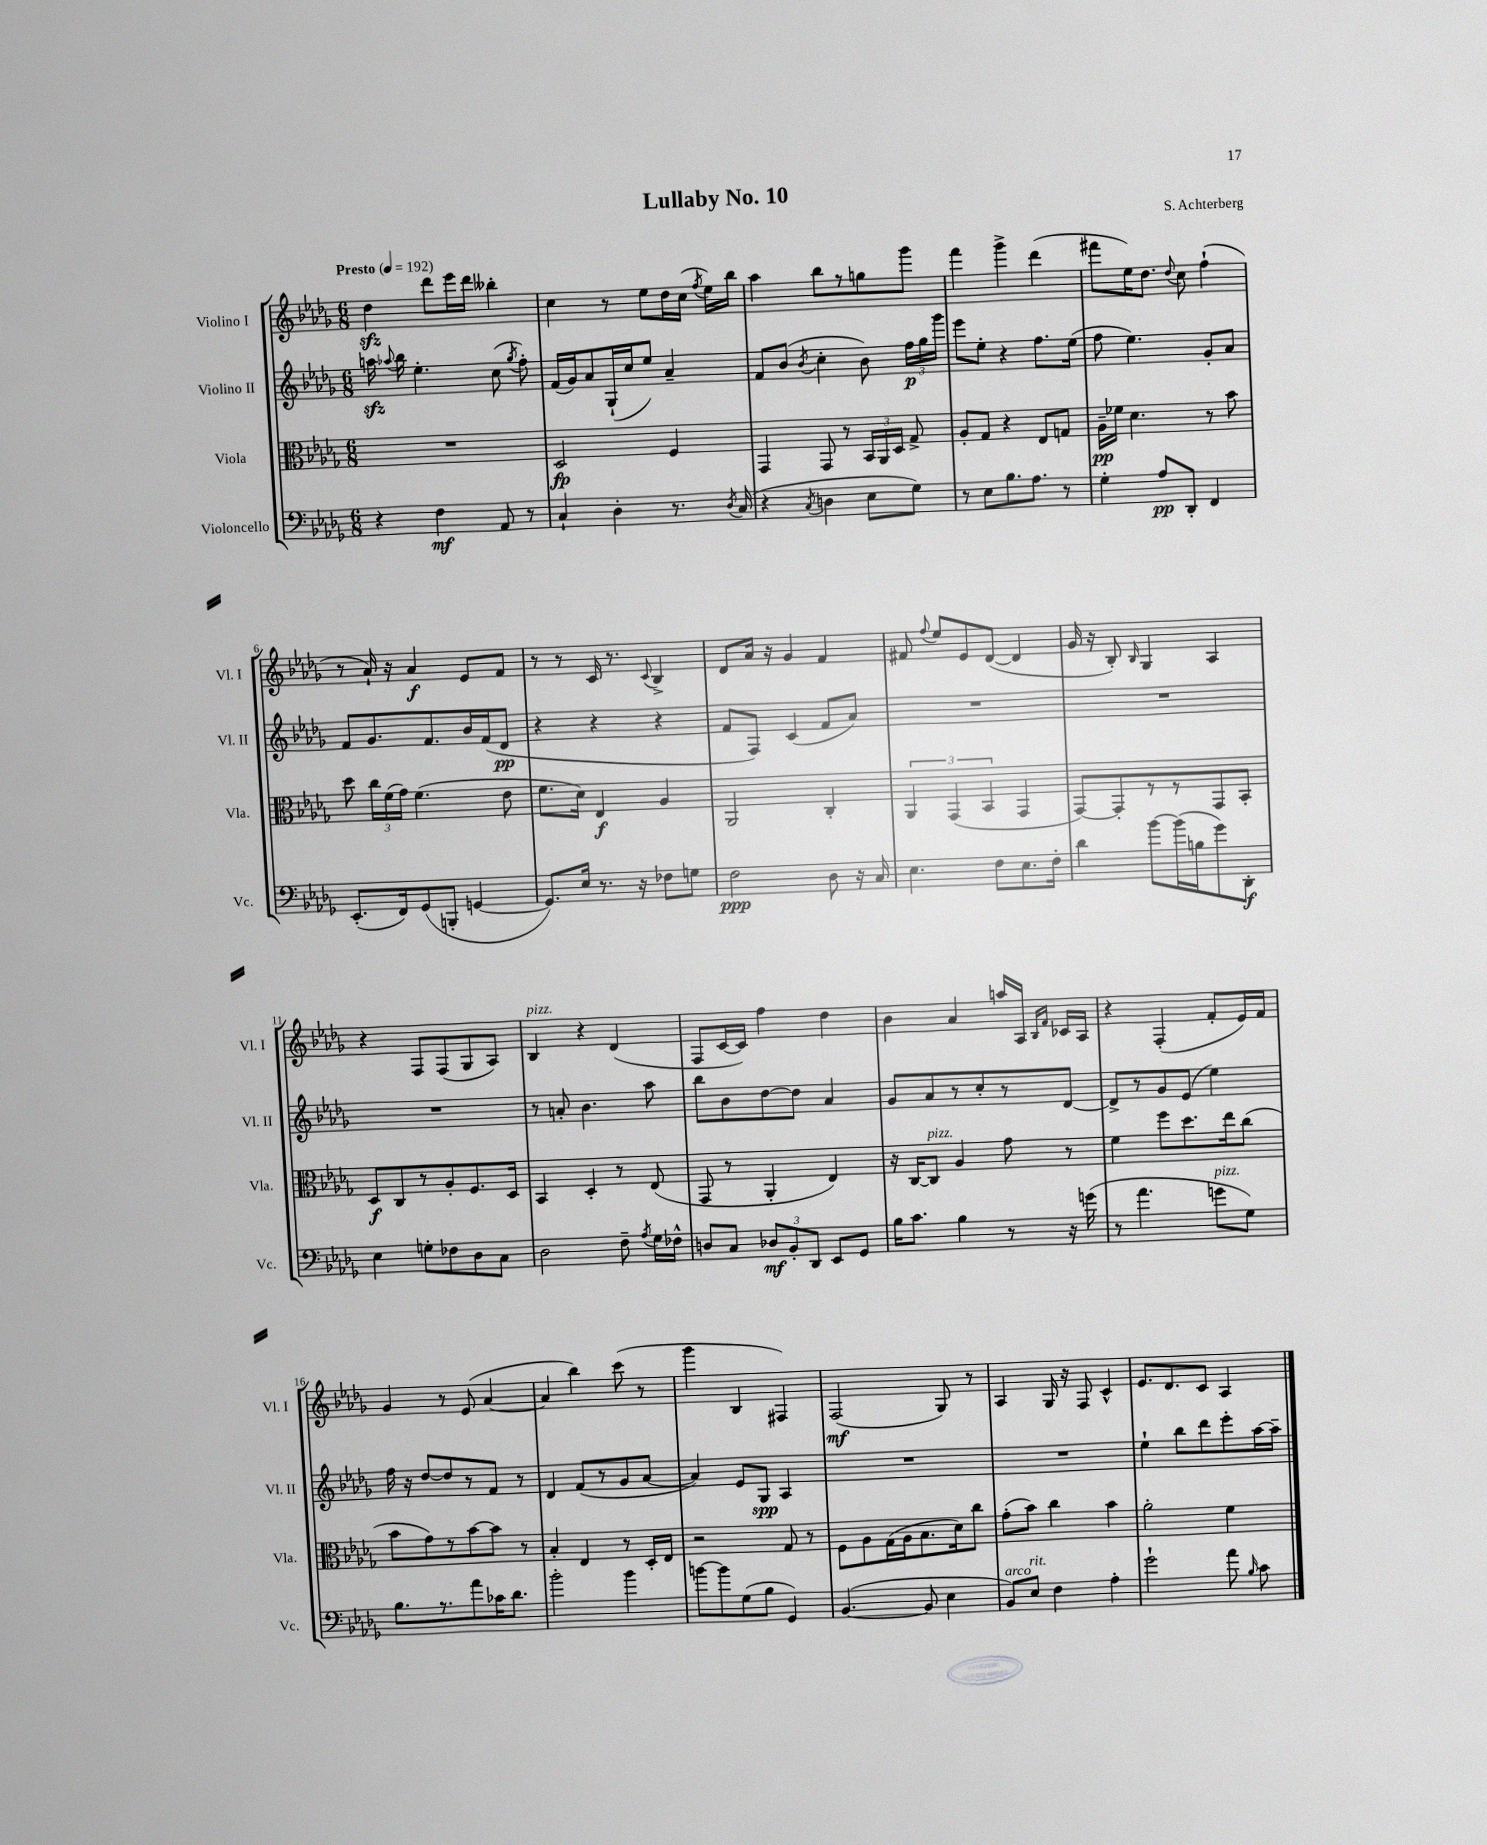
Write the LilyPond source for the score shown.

\header { title = "Lullaby No. 10" composer = "S. Achterberg" }
<<
\new StaffGroup <<
\new Staff = "s0" \with { instrumentName = "Violino I" shortInstrumentName = "Vl. I" } {
    \clef treble \key des \major \numericTimeSignature \time 6/8 \tempo "Presto" 4 = 192
    \autoBeamOff des''4\sfz des'''8[ ees'''16 des'''16] beses''4-. |
    c''4 r8 ees''8[ des''16 c''16]( \acciaccatura { f''8 } ees''16[) bes''16] |
    aes''4 bes''8[ r8 g''8 ges'''8] |
    f'''4 ges'''4-> des'''4( |
    fis'''8[ ees''16) des''8.] \appoggiatura { des''8 } c''8 f''4-!( |
    r8 aes'16-!) r16 aes'4\f ees'8[ f'8] |
    r8 r8 c'16 r8. \appoggiatura { c'8 } bes4-> |
    des'8[ aes'16] r16 ges'4 f'4 |
    fis'8 \appoggiatura { f''8 } ees''8[ ees'8 des'8]~( des'4 |
    ges'16 r16 bes8-.) \grace { bes16 } ges4 aes4 |
    r4 f8[ f8( ges8 aes8]) |
    bes4^\markup { \italic "pizz." } r4 des'4( |
    f8[ c'16~ c'16]) f''4 des''4 |
    bes'4 aes'4 a''16[ aes16] \grace { bes16[ f'16] } ces'16[ aes16] |
    r4 f4-.( f'8[-. ees'16) f'16] |
    ges'4 r8 ees'8( aes'4~ |
    aes'4 bes''4) c'''8( r8 |
    ges'''4 bes4 fis4) |
    f2\mf( ges8) r8 |
    aes4 ges16 r16 f8 c'4-^ |
    ees'8.[ des'8. c'8] aes4 \bar "|." |
}
\new Staff = "s1" \with { instrumentName = "Violino II" shortInstrumentName = "Vl. II" } {
    \clef treble \key des \major \numericTimeSignature \time 6/8
    \autoBeamOff a''16\sfz \appoggiatura { aes''8 } bes''16 ees''4.-. c''8( \acciaccatura { ges''8 } f''8-.) |
    f'16[( ges'16) aes'8 ges16-!( c''16 ees''8]) aes'4-- |
    f'8[ bes'8]( \acciaccatura { bes'8 } c''4-. bes'8) \tuplet 3/2 { f''16[\p ges''16 ges'''16] } |
    ees'''8[ ees''8]-. r4 f''8.[ ees''16]( |
    f''8 ees''4.) ges'8[-. aes'8] |
    f'8[ ges'8. f'8. bes'16 f'16( des'8]\pp |
    r4 r4 r4 |
    f'8[ f8]) c'4( f'8[ aes'8]) |
    R2. |
    R2. |
    R2. |
    r8 a'8-. bes'4. aes''8 |
    bes''8[ bes'8 des''8~ des''8] aes'4 |
    ges'8[ aes'8 r8 c''8-. r8 des'8]~ |
    des'8[-> r8 ges'8 ees'8]( ees''4) |
    f''16 r16 des''8[~ des''8 r8 f'8] r8 |
    des'4 f'8[( r8 ges'8 aes'8]~ |
    aes'4) ees'8[ ges8]\spp aes4 |
    R2. |
    R2. |
    ees''4-! bes''8[ des'''8 ees'''8-. aes''16~ aes''16]-- \bar "|." |
}
\new Staff = "s2" \with { instrumentName = "Viola" shortInstrumentName = "Vla." } {
    \clef alto \key des \major \numericTimeSignature \time 6/8
    \autoBeamOff R2. |
    des2\fp f4 |
    ges,4 ges,8 r8 \tuplet 3/2 { bes,16[ aes,16 des16] } ges8-> |
    aes8[-. ges8] r4 ees8[ g8] |
    aes16[--\pp fes'16] des'4. r8 bes'8 |
    des''8 \tuplet 3/2 { c''16[ f'16( ges'16]) } f'4.( ees'8 |
    f'8.[ des'16]) ees4\f aes4 |
    aes,2 c4-. |
    \tuplet 3/2 { aes,4 ges,4( bes,4 } ges,4 |
    ges,8[~) ges,8-. r8 r8 ges,8 bes,8]-. |
    des8[\f c8 r8 aes8-. f8. des16] |
    bes,4 des4-. r8 ees8( |
    ges,8 r8 aes,4-. ees4) |
    r16 c16[~ c8]^\markup { \italic "pizz." } aes4 ges'8 r8 |
    f'4 f''8[ des''8. ees''16 c''8]( |
    bes'8[ ges'8) r8 bes'8~ bes'8] r8 |
    bes4-. ees4 r8 des16[-. ees16] |
    r2 ges8 r8 |
    f8[ aes8 ges16( aes16 bes8. des'16) c''8] |
    ges'8[-.( bes'8]) c''4 bes'4 |
    aes'2-. f'4 \bar "|." |
}
\new Staff = "s3" \with { instrumentName = "Violoncello" shortInstrumentName = "Vc." } {
    \clef bass \key des \major \numericTimeSignature \time 6/8
    \autoBeamOff r4 f4\mf aes,8 r8 |
    c4-! des4-. r8. \acciaccatura { des8 } c16( |
    r4 \acciaccatura { c8 } d4 ees8[ ges8]) |
    r8 ees8[ bes8. aes8.] r8 |
    ges4-. aes8[\pp des,8]-. f,4 |
    ees,8.[-.( f,16) ges,8( b,,8]-. g,4~ |
    g,8.[) ees16] r8. r16 fes8[ g8] |
    f2\ppp des8 r16 c16 |
    ees4. f8[ ees8. f16]-. |
    des'4 bes'8[~ bes'16( b16 ges'8) des,8]-.\f |
    ees4 g8[-. fes8 des8 c8] |
    des2 f8-- \acciaccatura { aes8 } ges16[ fes16]-^ |
    d8[ c8] \tuplet 3/2 { des8[\mf bes,8-. des,8] } ees,8[ ges,8] |
    bes16[ c'8.] bes4 r8 r16 g'16( |
    r8 aes'4. g'8[^\markup { \italic "pizz." } ges8]) |
    bes8.[ r8. aes'8 ces'16 des'8.] |
    bes'2-. bes'4 |
    b'8[~ b'8 ges8( bes8] ges,4) |
    bes,4.~( bes,8 ees4 |
    bes,8[^\markup { \italic "arco" }) ees8]^\markup { \italic "rit." } f4 aes4-. |
    ges'2-! aes'8 \grace { bes16 } c'8 \bar "|." |
}
>>
>>
